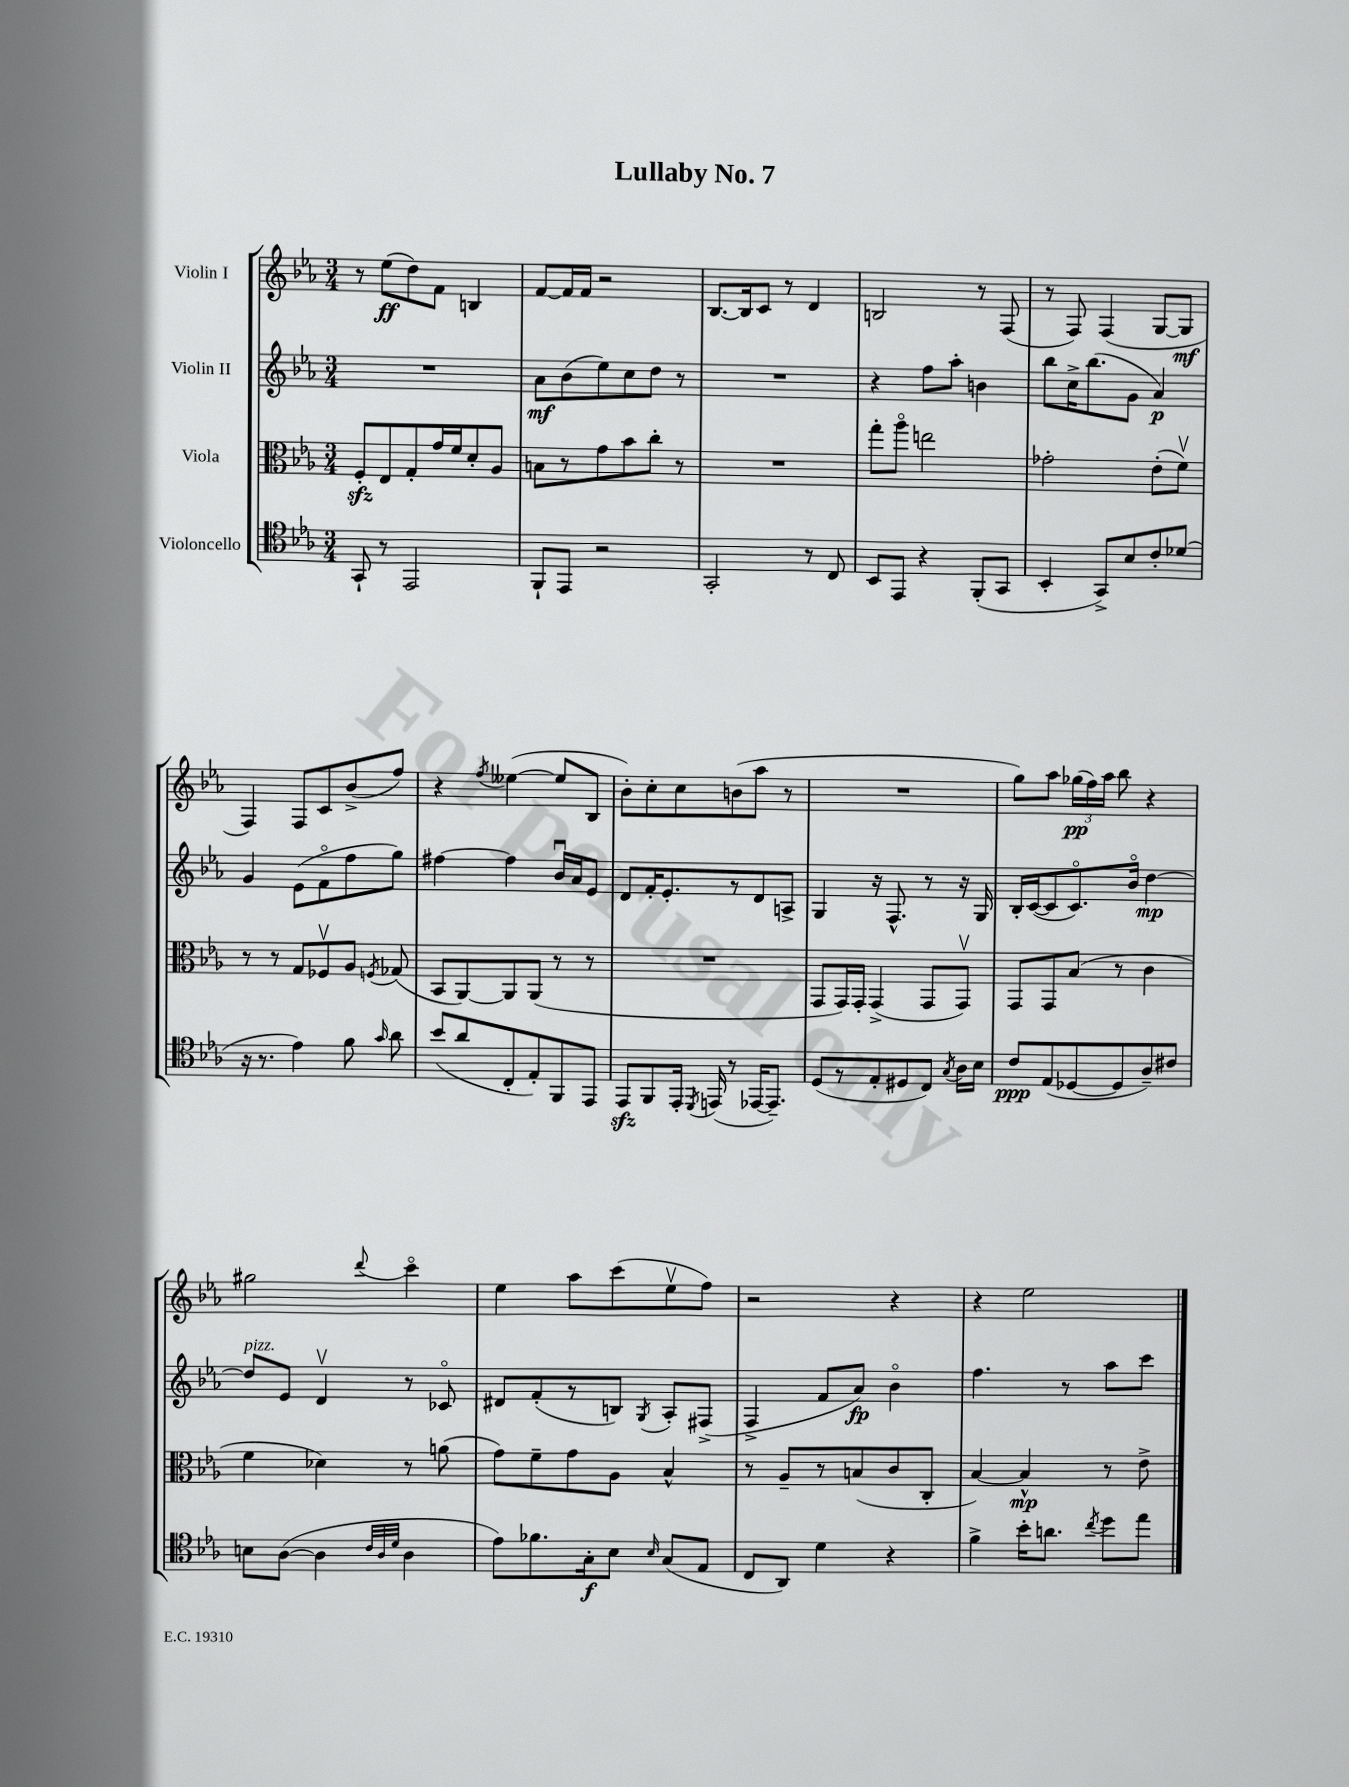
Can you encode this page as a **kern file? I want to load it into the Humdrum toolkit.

**kern	**kern	**kern	**kern
*staff4	*staff3	*staff2	*staff1
*clefC4	*clefC3	*clefG2	*clefG2
*k[b-e-a-]	*k[b-e-a-]	*k[b-e-a-]	*k[b-e-a-]
*M3/4	*M3/4	*M3/4	*M3/4
8GG`	8F'	2.r	8r
8r	8E-	.	(8ee-
2EE-	8G'	.	8dd)
.	16g	.	8f
.	16f	.	.
.	8d'	.	4B
.	8A-	.	.
=	=	=	=
8FF`	8B	8a-	[8f
8EE-	8r	(8b-	16f]
.	.	.	16f
2r	8g	8ee-)	2r
.	8b-	8cc	.
.	8cc'	8dd	.
.	8r	8r	.
=	=	=	=
2GG'	2.r	2.r	[8.B-
.	.	.	16B-]
.	.	.	8c
.	.	.	8r
8r	.	.	4d
8C	.	.	.
=	=	=	=
8BB-	8gg'	4r	2B
8EE-	8aa-o	.	.
4r	2ee	8ff	.
.	.	8aa-'	.
(8FF'	.	4b	8r
8GG	.	.	(8F
=	=	=	=
4BB-'	2g-'	8bb-	8r
.	.	16cc^	8F)
.	.	(8.bb-	.
8GG^)	.	.	(4F
8B-	.	8g	.
8c'	(8e-'	4a-)	[8G
(8d-	8fv)	.	8G]
=	=	=	=
16r	8r	4g	4F)
8.r	.	.	.
.	8r	.	.
4e-)	8G	(8e-	8F
.	8F-v	8fo	8c
8f	8A-	8ff	(8b-^
16qqg	8qF	.	.
8a-	(8G-	8gg)	8ff)
=	=	=	=
(8b-	8BB-	[4ff#	4r
8a-	[8AA-)	.	.
.	.	.	8qff
8C'	8AA-]	4ff#]	([4ee--
8E-')	(8AA-	.	.
8FF	8r	16b-u	8ee--]
.	.	16a-	.
8EE-	8r	8e-	8B-
=	=	=	=
8EE-	2.r	8d	8b-')
8FF	.	16f'	8cc'
.	.	8.e-'	.
16EE-'	.	.	8cc
8qDD	.	.	.
(16EE	.	.	.
8r	.	8r	(8b
[16EE-	.	8d	8aa-
8.EE-~])	.	.	.
.	.	8A^	8r
=	=	=	=
(8D	8GG	4G	2.r
8r	16GG)	.	.
.	16GG'	.	.
8E-'	(4GG^	16r	.
.	.	8.F^^	.
8D#	.	.	.
8C)	8GG	8r	.
8qG	.	.	.
16A-	8GGv)	16r	.
16B-	.	16G	.
=	=	=	=
8c	8GG	16B-'	8gg)
.	.	([16c	.
(8E-	8GG	8c]	8aa-
[8D-	(8B-	8.co)	(24gg-
.	.	.	24ff)
.	.	.	24aa-
8D-]	8r	.	8bb-
.	.	16b-o	.
8A-~)	4c	[4dd	4r
8c#	.	.	.
=	=	=	=
8B	4f	8dd]	2gg#
([8A-	.	8e-	.
4A-]	4d-)	4dv	.
32qqc	.	.	.
32qqA-	.	.	.
32qqd	.	.	8qqddd
4A-	8r	8r	4ccco
.	(8a	8c-o	.
=	=	=	=
8e-)	8g)	8d#	4ee-
8.f-	8f~	(8f'	.
.	8g	8r	8aa-
16G'	.	.	.
8B-	8A-	8B)	(8ccc
16qqB-	.	8qG	.
(8G	4B-^^	8A-'	8ee-v
8E-	.	(8F#^	8ff)
=	=	=	=
8C	8r	4F^	2r
8AA-)	8A-~	.	.
4d	8r	8f	.
.	(8B	8a-)	.
4r	8c	4b-o	4r
.	8C'	.	.
=	=	=	=
4f^	[4B-)	4.ff	4r
16b-'	4B-^^]	.	2ee-
8.a	.	.	.
.	.	8r	.
8qcc	.	.	.
8dd	8r	8aa-	.
8ee-	8e-^	8ccc	.
==	==	==	==
*-	*-	*-	*-
